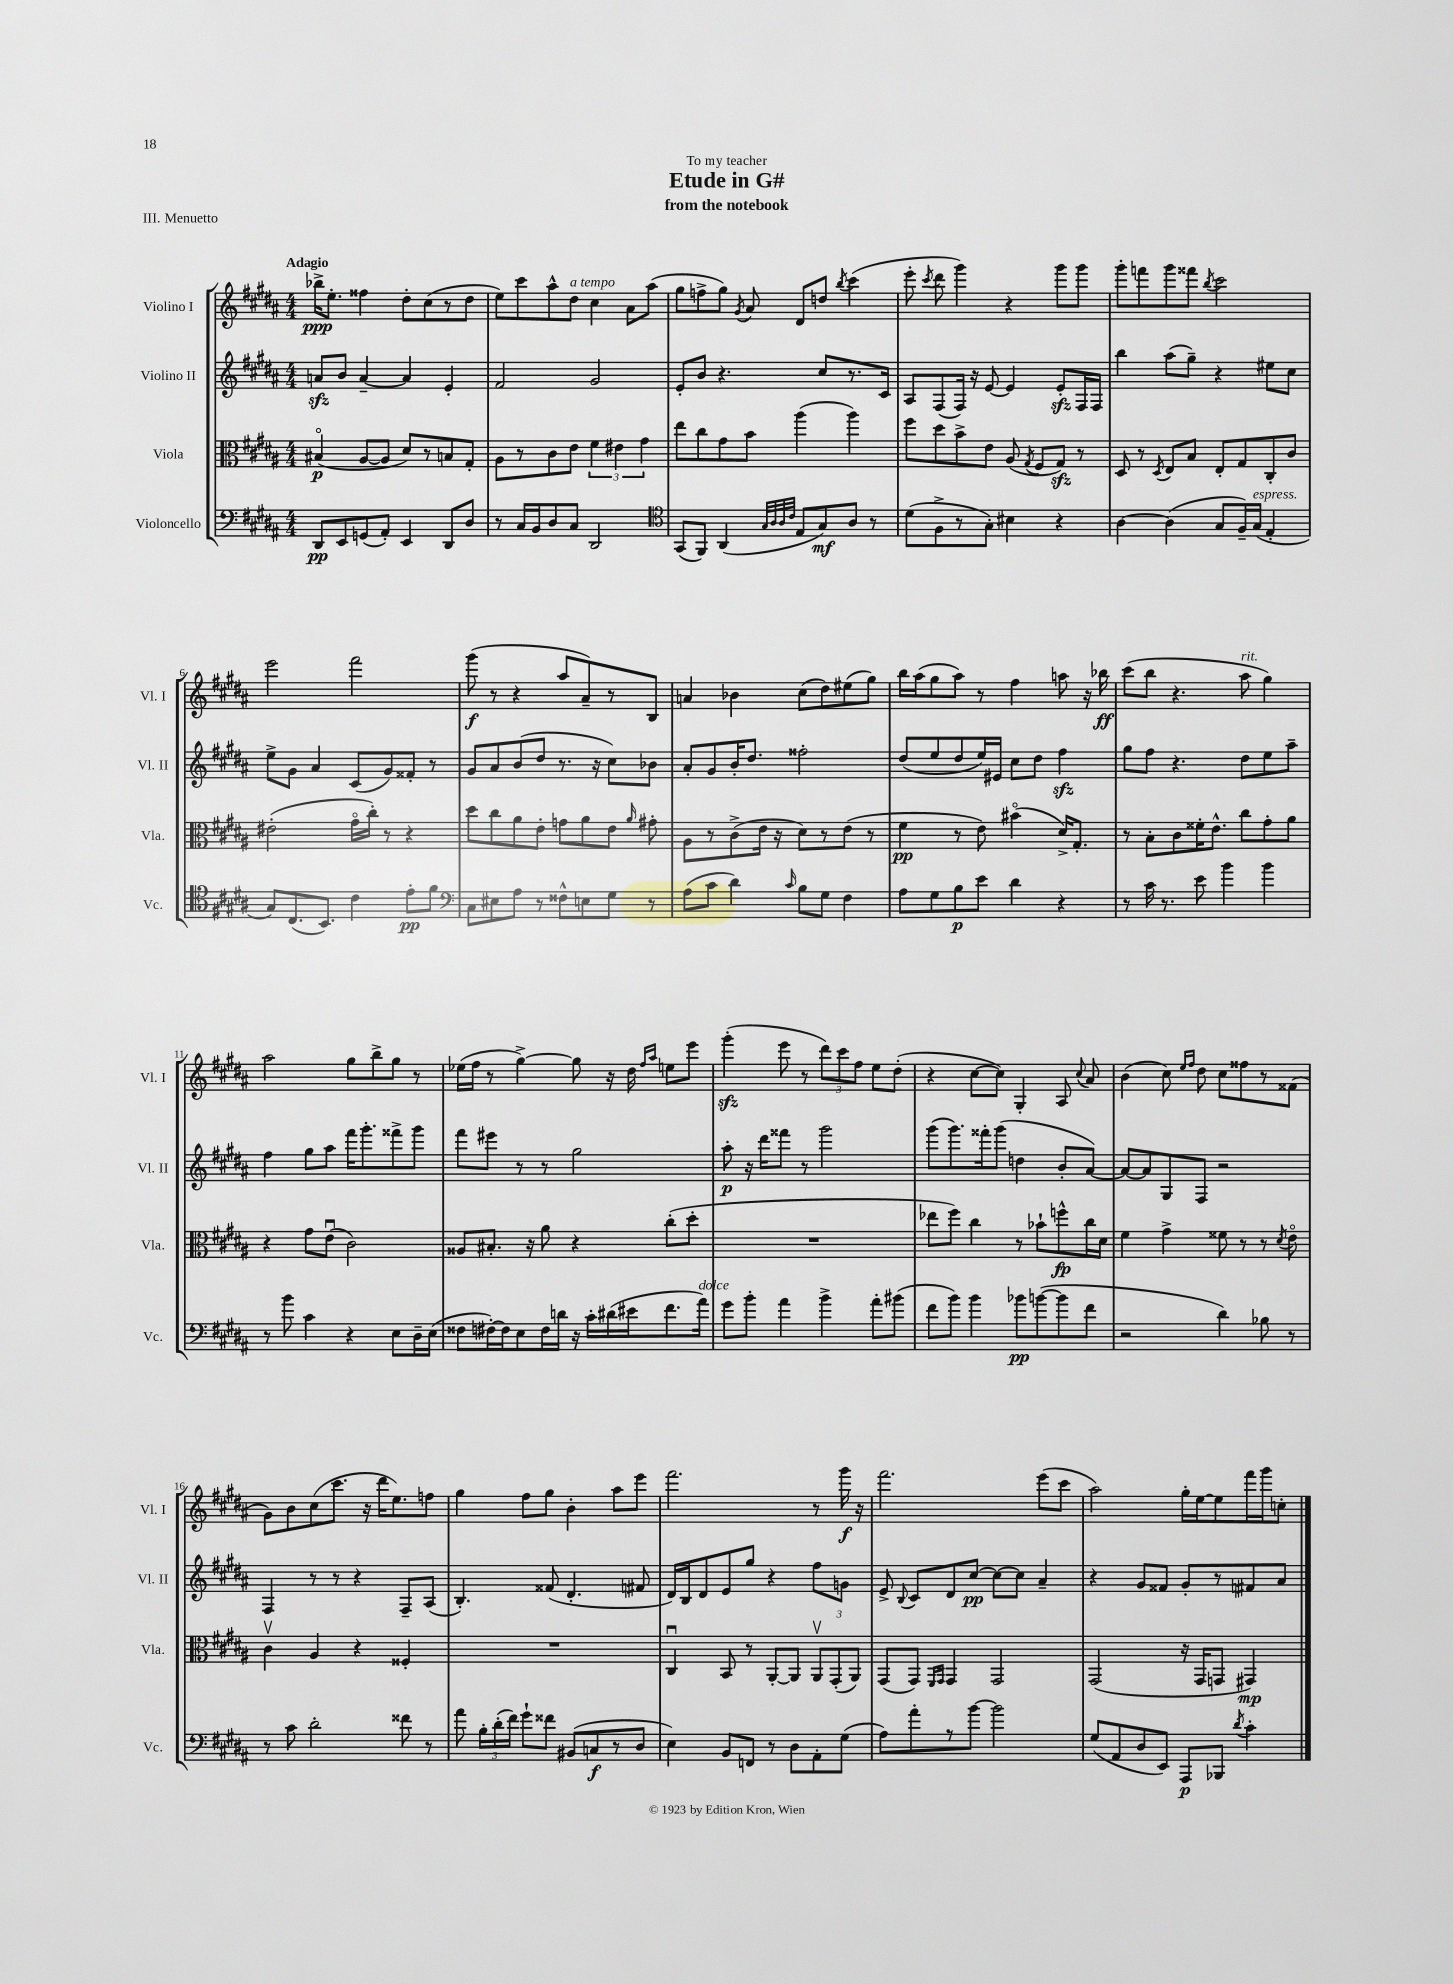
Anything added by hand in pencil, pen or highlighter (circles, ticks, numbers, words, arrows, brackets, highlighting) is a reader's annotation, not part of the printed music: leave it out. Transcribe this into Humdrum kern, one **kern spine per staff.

**kern	**dynam	**kern	**dynam	**kern	**dynam	**kern	**dynam
*part4	*part4	*part3	*part3	*part2	*part2	*part1	*part1
*staff4	*staff4	*staff3	*staff3	*staff2	*staff2	*staff1	*staff1
*I"Violoncello	*	*I"Viola	*	*I"Violino II	*	*I"Violino I	*
*I'Vc.	*	*I'Vla.	*	*I'Vl. II	*	*I'Vl. I	*
*clefF4	*	*clefC3	*	*clefG2	*	*clefG2	*
*k[f#c#g#d#a#]	*	*k[f#c#g#d#a#]	*	*k[f#c#g#d#a#]	*	*k[f#c#g#d#a#]	*
*M4/4	*	*M4/4	*	*M4/4	*	*M4/4	*
=1	=1	=1	=1	=1	=1	=1	=1
!	!	!	!	!	!	!LO:TX:a:B:t=Adagio	!
8DD#/L	pp	(4B#X/	p	8anzz/L	.	16bb-X^\KL	ppp
.	.	.	.	.	.	8.ee'\J	.
8EE/	.	.	.	8b/J	.	.	.
(8GGn/	.	[8A#/L	.	[4a~/	.	4ff##X\	.
8AA#'/J)	.	8A#/J]	.	.	.	.	.
4EE/	.	8d#/L)	.	4a/]	.	8dd#'\L	.
.	.	8r	.	.	.	(8cc#\	.
8DD#/L	.	8Bn/	.	4e'/	.	8r	.
8D#/J	.	8G#'/J	.	.	.	8dd#\J	.
=2	=2	=2	=2	=2	=2	=2	=2
8r	.	8A#\L	.	2f#/	.	8ee\L)	.
16C#/LL	.	8r	.	.	.	8ccc#\	.
16BB/J	.	.	.	.	.	.	.
8D#/	.	8c#\	.	.	.	8aa#^^\	.
!	!	!	!	!	!	!LO:TX:a:i:t=a tempo	!
8C#/J	.	8e\J	.	.	.	8dd#\J	.
2DD#/	.	6f#\	.	2g#/	.	4cc#\	.
.	.	6e#X\	.	.	.	.	.
.	.	.	.	.	.	8a#\L	.
.	.	6g#\	.	.	.	.	.
.	.	.	.	.	.	(8aa#\J	.
=3	=3	=3	=3	=3	=3	=3	=3
*clefC4	*	*	*	*	*	*	*
(8GG#/L	.	8ee\L	.	8e'/L	.	8gg#\L	.
8FF#/J)	.	8cc#\	.	8b/J	.	8ffn^\	.
(4AA#/	.	8g#\	.	4.r	.	8gg#\J)	.
.	.	.	.	.	.	8qg#/	.
.	.	8b\J	.	.	.	8a#/	.
32qqG#/LLL	.	.	.	.	.	.	.
32qqA#/	.	.	.	.	.	.	.
32qqA#/	.	.	.	.	.	.	.
32qqc#/JJJ	.	.	.	.	.	.	.
8E/L	.	(4aa#\	.	.	.	8d#/L	.
8G#/)	mf	.	.	8cc#/L	.	8ddn/J	.
.	.	.	.	.	.	8qbb/	.
8A#/J	.	4aa#\)	.	8.r	.	(4ccc#\	.
8r	.	.	.	.	.	.	.
.	.	.	.	16c#/Jk	.	.	.
=4	=4	=4	=4	=4	=4	=4	=4
(8d#\L	.	8ff#\L	.	8A#/L	.	8eee'\	.
.	.	.	.	.	.	8qccc#/	.
8F#^\	.	8dd#\	.	(8F#/	.	8ddd#\	.
8r	.	8b^\	.	16F#/Jk)	.	4ggg#\)	.
.	.	.	.	16r	.	.	.
8G#'\J)	.	8e\J	.	[8e/	.	.	.
4B#X\	.	(8A#/	.	4e/]	.	4r	.
.	.	8qG#/	.	.	.	.	.
.	.	8F#/L	.	.	.	.	.
4r	.	8G#zz/J)	.	8ezz'/L	.	8ggg#\L	.
.	.	8r	.	16F#/L	.	8ggg#\J	.
.	.	.	.	16F#/JJ	.	.	.
=5	=5	=5	=5	=5	=5	=5	=5
[4A#\	.	8D#/	.	4bb\	.	8ggg#'\L	.
.	.	8r	.	.	.	8fffn\	.
.	.	8qD#/	.	.	.	.	.
(4A#\]	.	8E/L	.	(8aa#\L	.	8ggg#\	.
.	.	8B/J	.	8gg#~\J)	.	8fff##X\J	.
.	.	.	.	.	.	8qbb/	.
8G#/L	.	8E'/L	.	4r	.	2ccc#\	.
16F#~/L)	.	8G#/	.	.	.	.	.
!LO:TX:a:i:t=espress.	!	!	!	!	!	!	!
(16G#/JJ	.	.	.	.	.	.	.
4E'/	.	8C#'/	.	8ee#X\L	.	.	.
.	.	8c#/J	.	8cc#\J	.	.	.
!!LO:LB:g=z
=6	=6	=6	=6	=6	=6	=6	=6
8G#/L)	.	(2e#X'\	.	8ee^\L	.	2eee\	.
(8.C#/	.	.	.	8g#\J	.	.	.
.	.	.	.	4a#/	.	.	.
8.BB/J)	.	.	.	.	.	.	.
4c#\	.	16g#\LL	.	(8c#/L	.	2fff#\	.
.	.	16cc#'\JJ)	.	.	.	.	.
.	.	8r	.	8g#/)	.	.	.
8e'\L	pp	4r	.	8f##X'/J	.	.	.
8f#\J	.	.	.	8r	.	.	.
=7	=7	=7	=7	=7	=7	=7	=7
*clefF4	*	*	*	*	*	*	*
8C#\L	.	8dd#\L	.	8g#/L	.	(8ggg#\	f
8E#X\	.	8cc#\	.	8a#/	.	8r	.
8A#\J	.	8a#\	.	(8b/	.	4r	.
8r	.	8e'\J	.	8dd#/J	.	.	.
8F##X^^\L	.	8gn\L	.	8.r	.	8aa#/L	.
8En\	.	8a#\	.	.	.	8a#~/)	.
.	.	.	.	16r	.	.	.
8G#\J	.	8e\J	.	8cc#\L)	.	8r	.
.	.	16qqa#/	.	.	.	.	.
8r	.	8g#X'\	.	8b-X\J	.	8B/J	.
=8	=8	=8	=8	=8	=8	=8	=8
(8A#\L	.	8A#\L	.	8a#'/L	.	4an/	.
8c#\J	.	8r	.	8g#/	.	.	.
4d#\)	.	(8c#^\	.	16b'/K	.	4b-X\	.
.	.	.	.	8.dd#/J	.	.	.
.	.	16e\Jk	.	.	.	.	.
.	.	16r	.	.	.	.	.
16qqc#/	.	.	.	.	.	.	.
8B\L	.	8d#\L)	.	2ff##X'\	.	(8cc#\L	.
8G#\J	.	8r	.	.	.	8dd#\)	.
4F#\	.	(8e\J	.	.	.	(8ee#X\	.
.	.	8r	.	.	.	8gg#\J)	.
=9	=9	=9	=9	=9	=9	=9	=9
8A#\L	.	4f#\	pp	(8dd#/L	.	16bb\LL	.
.	.	.	.	.	.	(16aa#\J	.
8G#\	.	.	.	8ee/	.	8gg#\	.
8B\	p	8r	.	8dd#/	.	8aa#\J)	.
8e\J	.	8e\)	.	16ee/L)	.	8r	.
.	.	.	.	16e#X/JJ	.	.	.
4d#\	.	(4b#X\	.	8cc#\L	.	4ff#\	.
.	.	.	.	8dd#\J	.	.	.
4r	.	16d#^/KL)	.	4ff#zz\	.	8aan\	.
.	.	8.G#'/J	.	.	.	.	.
.	.	.	.	.	.	16r	.
.	.	.	.	.	.	16bb-X\	ff
=10	=10	=10	=10	=10	=10	=10	=10
8r	.	8r	.	8gg#\L	.	(8ccc#\L	.
16c#\	.	8B'\L	.	8ff#\J	.	8bb\J	.
8.r	.	.	.	.	.	.	.
.	.	8c#\	.	4.r	.	4.r	.
8e\	.	16f##X'\K	.	.	.	.	.
.	.	8.e^^\J	.	.	.	.	.
4b\	.	.	.	.	.	.	.
!	!	!	!	!	!	!LO:TX:a:i:t=rit.	!
.	.	8cc#\L	.	8dd#\L	.	8aa#\	.
4b\	.	8g#'\	.	8ee\	.	4gg#\)	.
.	.	8a#\J	.	8aa#~\J	.	.	.
!!LO:LB:g=z
=11	=11	=11	=11	=11	=11	=11	=11
8r	.	4r	.	4ff#\	.	2aa#\	.
8b\	.	.	.	.	.	.	.
4c#\	.	8g#\L	.	8gg#\L	.	.	.
.	.	(8eu\J	.	8aa#\J	.	.	.
4r	.	2c#\)	.	16fff#\KL	.	8gg#\L	.
.	.	.	.	8.ggg#'\	.	.	.
.	.	.	.	.	.	8bb^\	.
8E\L	.	.	.	8fff##X^\	.	8gg#\J	.
16D#~\L	.	.	.	8ggg#\J	.	8r	.
(16E\JJ	.	.	.	.	.	.	.
=12	=12	=12	=12	=12	=12	=12	=12
8F##X\L	.	8A##X/L	.	8fff#\L	.	(16ee-X\LL	.
.	.	.	.	.	.	16ff#\JJ	.
[16F#X'\L)	.	8.B#X'/J	.	8eee#X\J	.	8r	.
16F#\J]	.	.	.	.	.	.	.
8E\	.	.	.	8r	.	[4gg#^\)	.
.	.	16r	.	.	.	.	.
16F#\L	.	8a#\	.	8r	.	.	.
16dn\JJ	.	.	.	.	.	.	.
16r	.	4r	.	2gg#\	.	8gg#\]	.
16c#'\LL	.	.	.	.	.	.	.
(16d#X\	.	.	.	.	.	16r	.
16e#X\J	.	.	.	.	.	16dd#\	.
.	.	.	.	.	.	16qqff#/LL	.
.	.	.	.	.	.	16qqaa#/JJ	.
8.f#\	.	(8cc#'\L	.	.	.	8een\L	.
.	.	8dd#'\J	.	.	.	8eee\J	.
!LO:TX:a:i:t=dolce	!	!	!	!	!	!	!
16a#\Jk)	.	.	.	.	.	.	.
=13	=13	=13	=13	=13	=13	=13	=13
8g#\L	.	1r	.	8aa#'\	p	(4ggg#zz'\	.
8b'\J	.	.	.	16r	.	.	.
.	.	.	.	16ddd#\KL	.	.	.
4a#\	.	.	.	8fff##X\J	.	8eee\	.
.	.	.	.	8r	.	8r	.
4b^\	.	.	.	2ggg#\	.	12ddd#\L)	.
.	.	.	.	.	.	12ccc#\	.
.	.	.	.	.	.	12ff#\J	.
8a#'\L	.	.	.	.	.	8ee\L	.
(8b#X\J	.	.	.	.	.	(8dd#'\J	.
=14	=14	=14	=14	=14	=14	=14	=14
8f#\L	.	8ee-X\L	.	(8ggg#\L	.	4r	.
8b\J)	.	8ff#\J)	.	8.ggg#\)	.	.	.
4b\	.	4cc#\	.	.	.	[8cc#\L	.
.	.	.	.	16fff##X'\k	.	.	.
.	.	.	.	(8ggg#\J	.	8cc#\J])	.
8b-X\L	pp	8r	.	4ddn\	.	4G#'/	.
([8bn\	.	8b-X`\L	.	.	.	.	.
8b\]	.	8ffn^^\	fp	8b'/L	.	8A#/	.
.	.	.	.	.	.	8qqcc#/	.
8f#\J	.	16cc#\L	.	[8a#/J)	.	8a#/	.
.	.	16d#\JJ	.	.	.	.	.
=15	=15	=15	=15	=15	=15	=15	=15
2r	.	4f#\	.	8a#/L_	.	(4b\	.
.	.	.	.	8a#/]	.	.	.
.	.	4g#^\	.	8G#/	.	8cc#\)	.
.	.	.	.	.	.	16qqee/LL	.
.	.	.	.	.	.	16qqff#/JJ	.
.	.	.	.	8F#/J	.	8dd#\	.
4d#\)	.	8f##X\	.	2r	.	8cc#\L	.
.	.	8r	.	.	.	8ff##X\	.
8B-X\	.	8r	.	.	.	8r	.
.	.	8qd#/	.	.	.	.	.
8r	.	8e\	.	.	.	(8f##X\J	.
!!LO:LB:g=z
=16	=16	=16	=16	=16	=16	=16	=16
8r	.	4c#v\	.	4F#/	.	8g#\L)	.
8c#\	.	.	.	.	.	8b\	.
2d#'\	.	4A#/	.	8r	.	(8cc#\	.
.	.	.	.	8r	.	8.ccc#\J	.
.	.	4r	.	4r	.	.	.
.	.	.	.	.	.	16r	.
.	.	.	.	.	.	16ddd#\KL	.
.	.	.	.	.	.	8.ee\)	.
8f##X\	.	4F##X'/	.	8F#~/L	.	.	.
8r	.	.	.	(8A#/J	.	8ffn\J	.
=17	=17	=17	=17	=17	=17	=17	=17
8a#\	.	1r	.	4.B'/)	.	4gg#\	.
24B'\LL	.	.	.	.	.	.	.
(24d#'\	.	.	.	.	.	.	.
24f#\JJ)	.	.	.	.	.	.	.
8g#`\L	.	.	.	.	.	8ff#\L	.
8f##X\J	.	.	.	(8f##X/	.	8gg#\J	.
(8BB#X/L	.	.	.	4.d#'/	.	4b'\	.
8Cn/	f	.	.	.	.	.	.
8r	.	.	.	.	.	8aa#\L	.
8D#/J	.	.	.	8f#X/	.	8eee\J	.
=18	=18	=18	=18	=18	=18	=18	=18
4E\)	.	4C#u/	.	16d#/LL)	.	2.fff#\	.
.	.	.	.	16B/J	.	.	.
.	.	.	.	8d#/	.	.	.
8BB/L	.	8BB/	.	8e/	.	.	.
8FFn/J	.	8r	.	8gg#/J	.	.	.
8r	.	[8AA#'/L	.	4r	.	.	.
8D#\L	.	8AA#/J]	.	.	.	.	.
8AA#'\	.	12AA#v/L	.	8ff#\L	.	8r	.
.	.	(12GG#'/	.	.	.	.	.
(8G#\J	.	.	.	8gn\J	.	16ggg#\	f
.	.	12AA#/J)	.	.	.	.	.
.	.	.	.	.	.	16r	.
=19	=19	=19	=19	=19	=19	=19	=19
8A#\L)	.	(8GG#/L	.	8e^/	.	2.fff#\	.
.	.	.	.	8qqB/	.	.	.
8a#'\	.	8GG#/J)	.	8c#/L	.	.	.
.	.	16qqFF#/LL	.	.	.	.	.
.	.	16qqGG#/JJ	.	.	.	.	.
8r	.	4GG#/	.	8d#/	.	.	.
[8b\J	.	.	.	[8cc#/J	pp	.	.
2b\]	.	2GG#/	.	8cc#\L_	.	.	.
.	.	.	.	8cc#\J]	.	.	.
.	.	.	.	4a#~/	.	(8eee\L	.
.	.	.	.	.	.	8ccc#\J	.
=20	=20	=20	=20	=20	=20	=20	=20
(8G#/L	.	(2GG#/	.	4r	.	2aa#\)	.
8AA#/	.	.	.	.	.	.	.
8D#/	.	.	.	8g#/L	.	.	.
8EE/J)	.	.	.	8f##X/J	.	.	.
8AAA#/L	p	16r	.	8g#'/L	.	16gg#'\LL	.
.	.	16GG#/KL	.	.	.	[16ee\J	.
8BBB-X/J	.	8GGn/J	.	8r	.	8ee\]	.
8qd#/	.	.	.	.	.	.	.
4c#'\	.	4GG#X/)	mp	8f#X/	.	16fff#\L	.
.	.	.	.	.	.	16ggg#\J	.
.	.	.	.	8a#/J	.	8ccn'\J	.
==	==	==	==	==	==	==	==
*-	*-	*-	*-	*-	*-	*-	*-
